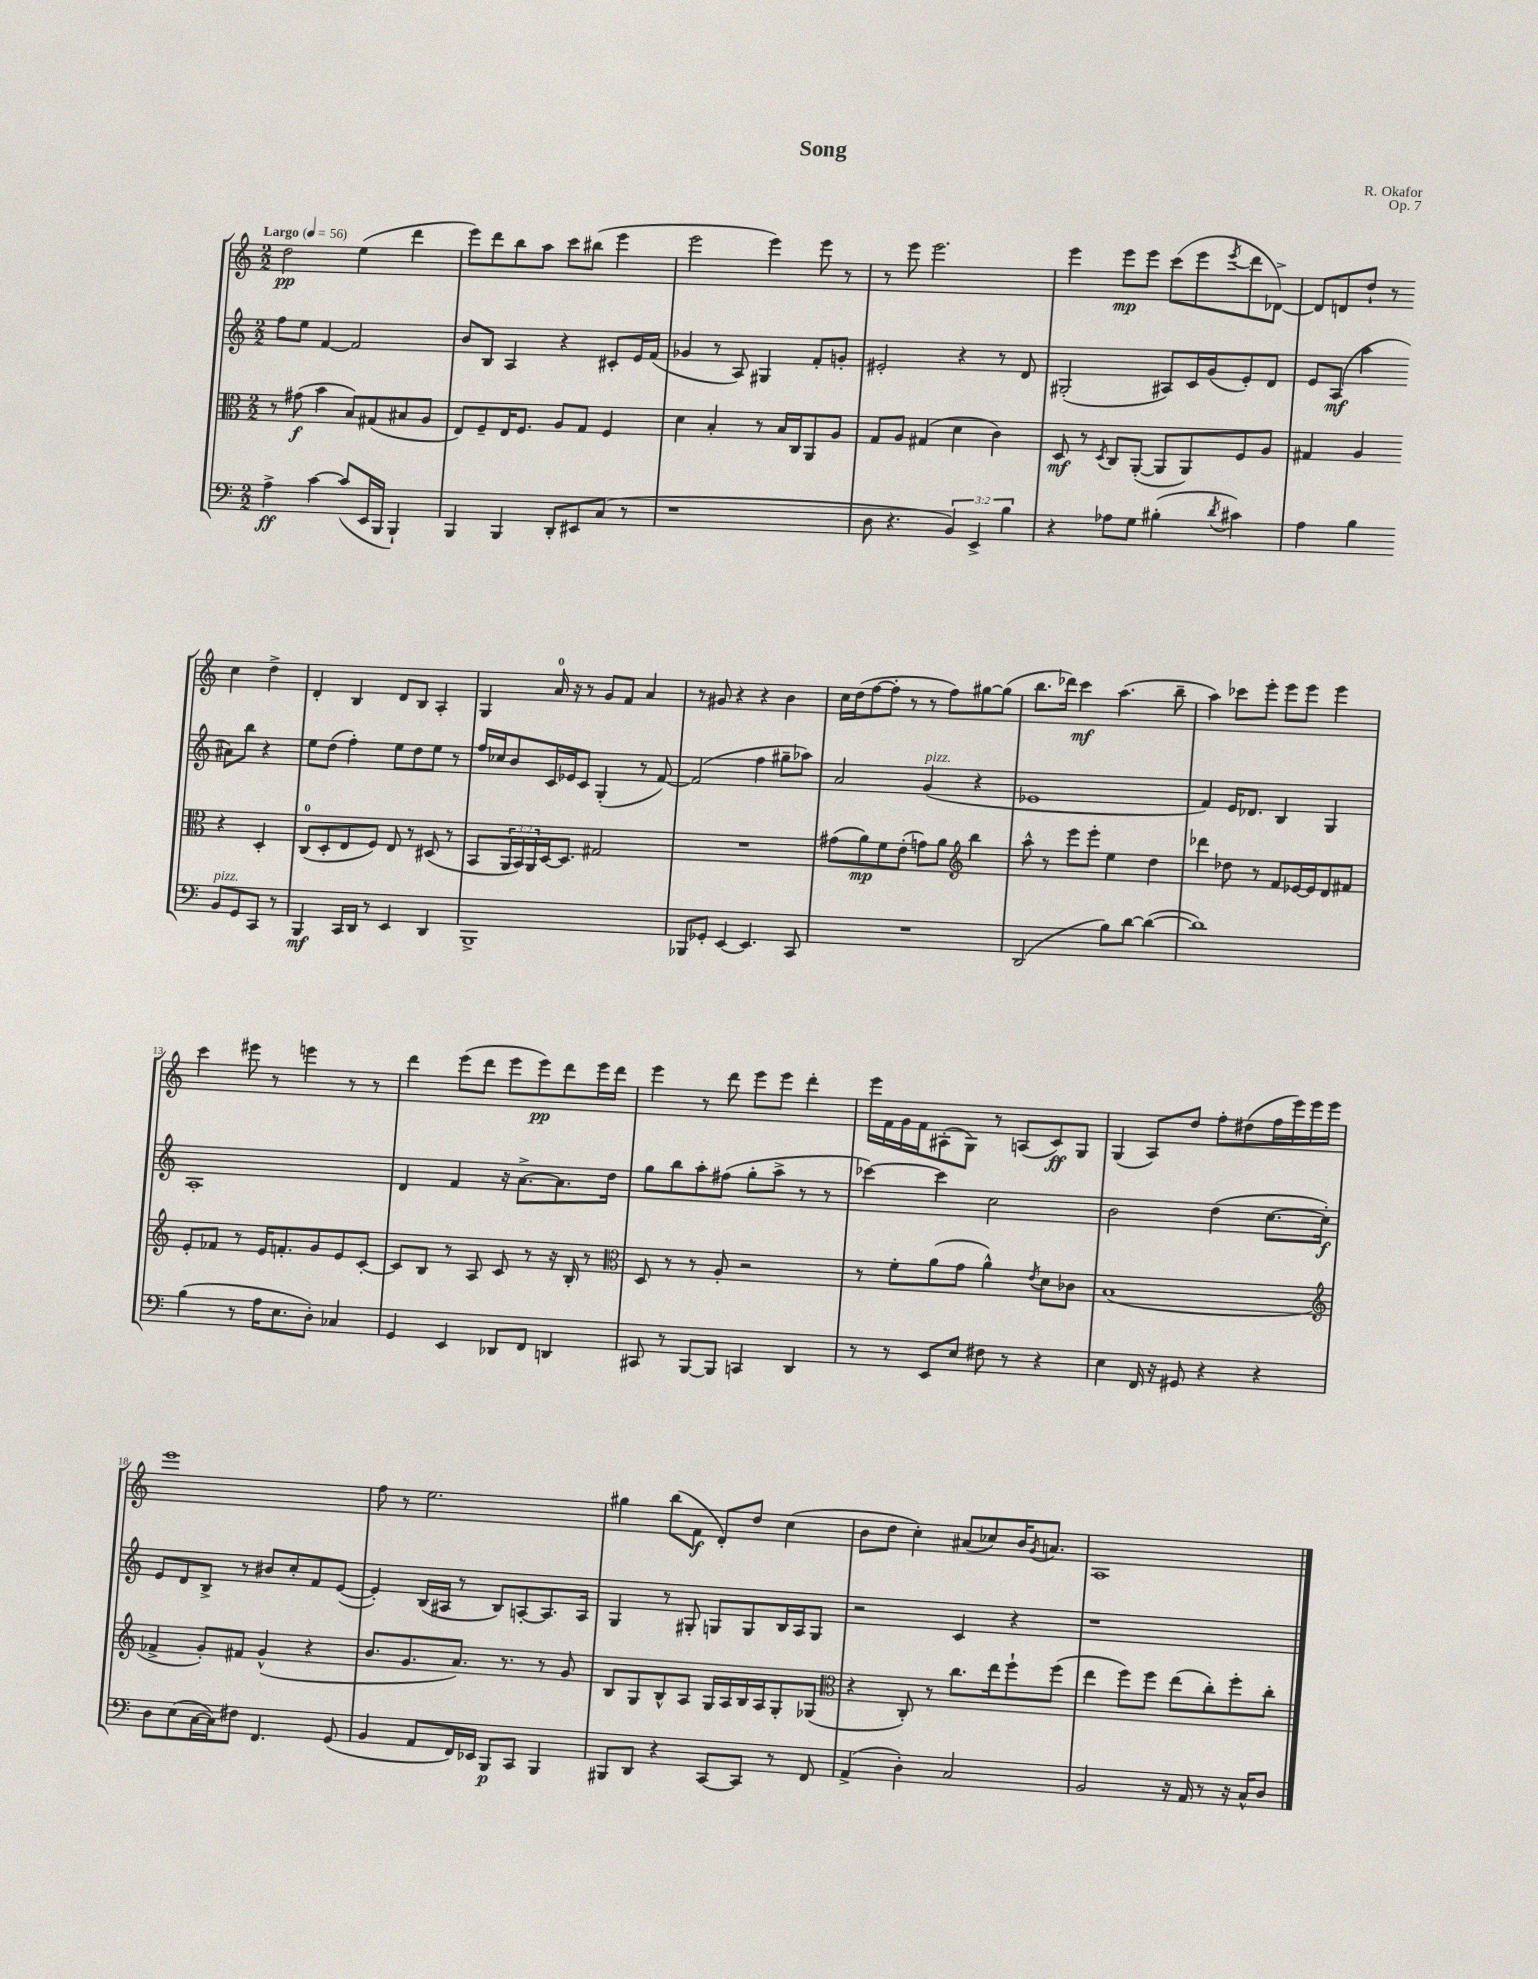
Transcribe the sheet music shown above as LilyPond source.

\header { title = "Song" composer = "R. Okafor" opus = "Op. 7" }
<<
\new StaffGroup <<
\new Staff = "s0" {
    \clef treble \key c \major \numericTimeSignature \time 2/2 \tempo "Largo" 4 = 56
    d''2\pp e''4( d'''4 |
    e'''8) d'''8 b''8 a''8 c'''8 bis''8( e'''4 |
    e'''2 e'''4) e'''8 r8 |
    r8 e'''8 e'''2. |
    e'''4 e'''8\mp e'''8 c'''8( e'''8 \acciaccatura { e'''8 } d'''8 des'8~->) |
    des'8 d'8 d''8-! r8 c''4 d''4-> |
    d'4-. b4 d'8 b8 a4-. |
    g4 a'16-0 r16 r8 g'8 f'8 a'4 |
    r8 gis'8 r4 r4 b'4 |
    c''16 d''16( f''8~ f''8-. r8 r8 f''8) gis''8~ gis''8( |
    b''8. des'''16) c'''4\mf a''4.( b''8-- |
    a''4) ces'''8 e'''8-. e'''8 e'''8 e'''4 |
    c'''4 eis'''8 r8 e'''4 r8 r8 |
    d'''4 e'''8( d'''8 e'''8 e'''8\pp) d'''8 e'''16 d'''16 |
    e'''4 r8 d'''8 e'''8 e'''8 d'''4-. |
    e'''16 f'16 g'16 f'16 ais8-.( g8) r8 a8( c'8\ff) g8 |
    g4( a8) d''8 f''8-. dis''8( f''16 e'''16) e'''16 e'''16 |
    e'''1 |
    f''8 r8 e''2. |
    gis''4 b''8( f'8\f d'8-.) d''8 c''4( |
    b'8 d''8 c''4-.) ais'8( ces''8) b'16 \acciaccatura { g'8 } a'8. |
    a1 \bar "|." |
}
\new Staff = "s1" {
    \clef treble \key c \major \numericTimeSignature \time 2/2
    f''8 e''8 f'4~ f'2 |
    b'8 b8 a4 r4 cis'8-. e'16 f'16( |
    ges'4 r8 a8) gis4 f'8-. g'8-. |
    eis'2-. r4 r8 d'8 |
    gis2-.( ais8) c'16 g'16( e'8-.) d'8 |
    e'8 a8\mf( a''4 ais'8) b''8 r4 |
    e''8 d''8( f''4-.) e''8 d''8 e''8 r8 |
    f''16 ces''16 b'8 c'16 ees'16 c'8 g4-.( r8 f'8~) |
    f'2( f''4 gis''8-- aes''8) |
    a'2 g'4^\markup { \italic "pizz." }( r4 |
    ees'1 |
    f'4) e'16 des'8. b4 g4 |
    a1-. |
    d'4 f'4 r16 a'8.~-> a'8. d''16 |
    g''8 b''8 a''8-. fis''8( g''8-. a''8-> r8 r8 |
    ces'''4~) ces'''4 c''2 |
    b'2 d''4( c''8.~ c''16-.\f) |
    e'8 d'8 b8-> r8 bis'8 c''8-. f'8 e'8~( |
    e'4-.) b16( ais16 r8 b8) a8~-. a8. a16 |
    g4 r8 gis8-. g8 g8 b16 a16 g8 |
    r2 c'4 r4 |
    r1 \bar "|." |
}
\new Staff = "s2" {
    \clef alto \key c \major \numericTimeSignature \time 2/2 \override Staff.TupletNumber.text = #tuplet-number::calc-fraction-text
    r8 gis'8\f( b'4 b8) gis8( bis8 a8 |
    e8) f8-- e16 f8. a8 g8 f4 |
    d'4 b4-. r8 b16 c16 a,8 a8 |
    g8 a8 gis4( d'4 c'4) |
    d8\mf r8 \acciaccatura { d8 } c8 a,8~-.( a,8 a,8) f8 a8 |
    gis4 a4 r4 d4-. |
    c8-0( d8-. e8 f8) e8 r8 dis8( r8 |
    b,8 \tuplet 3/2 { a,16 b,16) a,16 } d16~ d8. gis2 |
    R1 |
    gis'8( a'8\mp) f'8 e'8-.( g'8) a'8 \clef treble b''4 |
    a''8-^ r8 e'''8 e'''8-. e''4 d''4 |
    des'''4 des''8 r8 f'8 ees'16~ ees'16 d'8 fis'8 |
    e'8-. fes'8 r8 e'16 f'8.-. g'8 e'8 c'8~-. |
    c'8 b8 r8 a8 c'8 r8 r16 b16-. r8 |
    \clef alto d8 r8 r8 a8-. r2 |
    r8 f'8-. a'8( g'8 a'4-^) \acciaccatura { e'8 } d'8 ces'8 |
    b1( |
    \clef treble fes'4-> g'8-.) fis'8 g'4-^( r4 |
    b'8. g'8. a'8.) r8. r8 g'8 |
    b8 g8 b8-^ a8 g16 a16 b16 a16 g8-. ges8( |
    \clef alto r4 c8-.) r8 c''8. e''16 f''8-! f''8( |
    e''4 f''8) f''8 e''8( c''8-.) f''8-. c''8-. \bar "|." |
}
\new Staff = "s3" {
    \clef bass \key c \major \numericTimeSignature \time 2/2 \override Staff.TupletNumber.text = #tuplet-number::calc-fraction-text
    a4->\ff c'4~ c'8( e,16 b,,16 b,,4-!) |
    b,,4 b,,4 d,8-. eis,8 c8( r8 |
    r1 |
    d8 r4. \tuplet 3/2 { b,4) e,4-> b4 } |
    r4 aes8 g8 bis4-.( \acciaccatura { d'8 } cis'4) |
    a4 b4 b,8^\markup { \italic "pizz." } g,8 c,8 r8 |
    b,,4\mf c,16 d,16 r8 e,4 d,4 |
    b,,1-> |
    bes,,8 ges,8-. e,4~ e,4. c,8 |
    R1 |
    d,2( b8) d'8~ d'4~( |
    d'1) |
    b4( r8 a16 e8. d8-.) ces4 |
    g,4 e,4 des,8 f,8 d,4 |
    cis,8 r8 b,,8~ b,,8 c,4 d,4 |
    r8 r8 e,8 e8 fis8 r8 r4 |
    e4 f,16 r16 gis,8 r4 r4 |
    d8 e8( c16~ c16) fis8 f,4. g,8( |
    b,4 a,8 f,16) ees,16 b,,8\p c,8 b,,4 |
    bis,,8 d,8 r4 c,8~ c,8 r8 f,8 |
    a,4->( d4-.) c2 |
    b,2 r16 a,16 r8 r16 c16-^ d8 \bar "|." |
}
>>
>>
